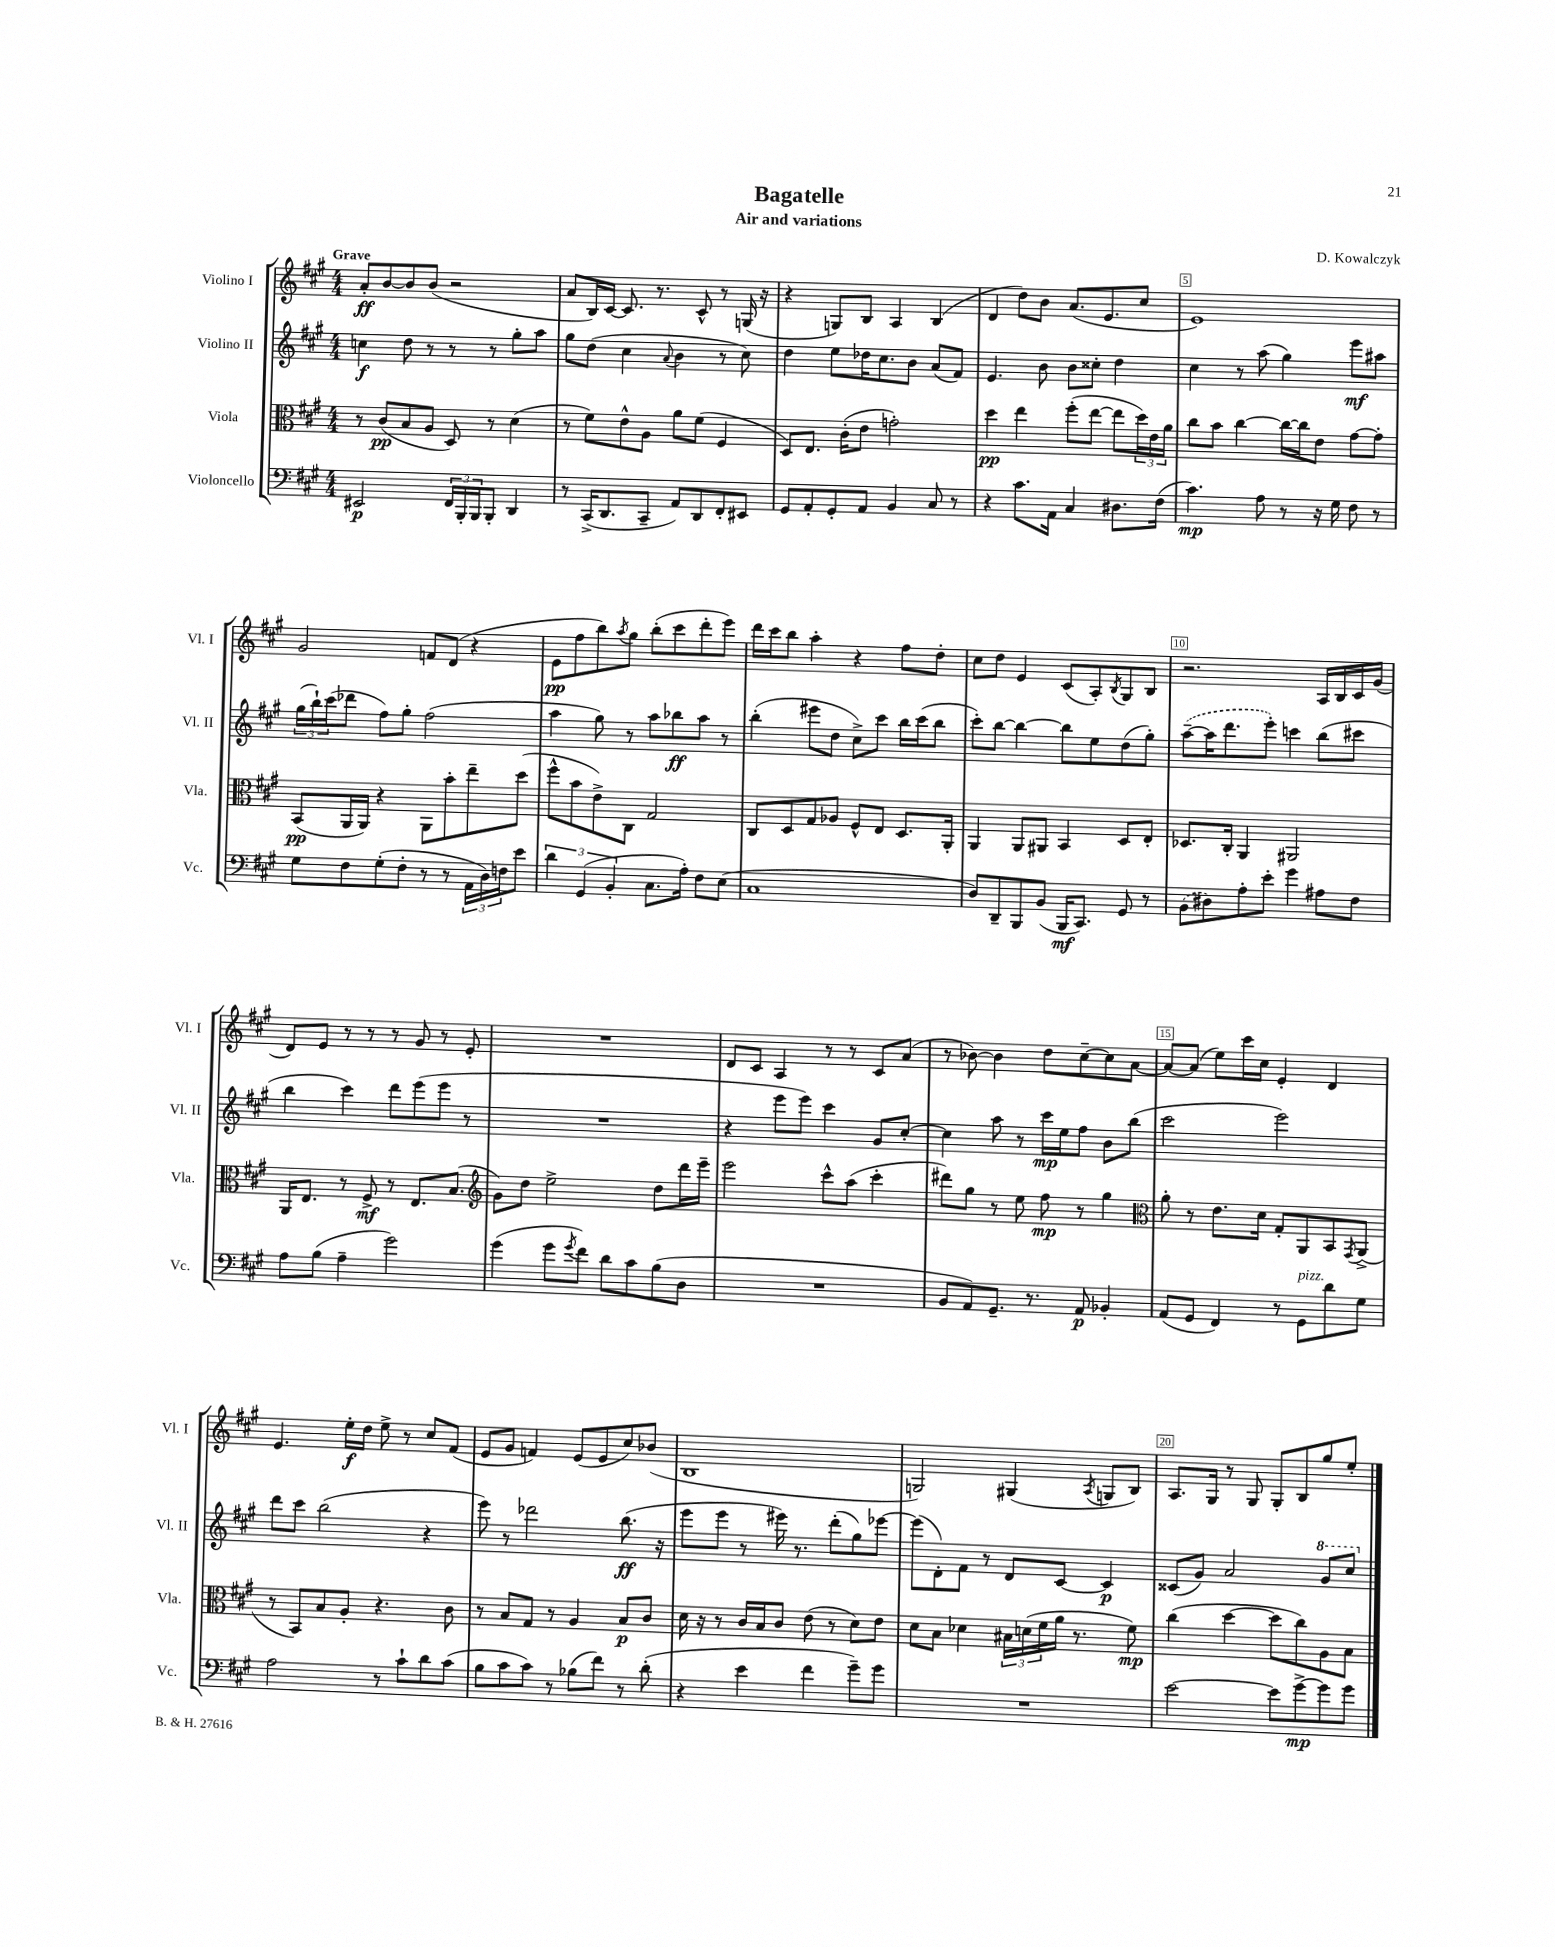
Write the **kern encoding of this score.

**kern	**dynam	**kern	**dynam	**kern	**dynam	**kern	**dynam
*part4	*part4	*part3	*part3	*part2	*part2	*part1	*part1
*staff4	*staff4	*staff3	*staff3	*staff2	*staff2	*staff1	*staff1
*I"Violoncello	*	*I"Viola	*	*I"Violino II	*	*I"Violino I	*
*I'Vc.	*	*I'Vla.	*	*I'Vl. II	*	*I'Vl. I	*
*clefF4	*	*clefC3	*	*clefG2	*	*clefG2	*
*k[f#c#g#]	*	*k[f#c#g#]	*	*k[f#c#g#]	*	*k[f#c#g#]	*
*M4/4	*	*M4/4	*	*M4/4	*	*M4/4	*
=1	=1	=1	=1	=1	=1	=1	=1
!	!	!	!	!	!	!LO:TX:a:B:t=Grave	!
2EE#X/	p	8r	.	4ccn\	f	8a'/L	ff
.	.	(8c#/L	pp	.	.	[8b/	.
.	.	8B/	.	8dd\	.	8b/]	.
.	.	8A/J	.	8r	.	(8b/J	.
24FF#/LL	.	8D/)	.	8r	.	2r	.
24BBB'/	.	.	.	.	.	.	.
24BBB/J	.	.	.	.	.	.	.
8BBB'/J	.	8r	.	8r	.	.	.
4DD/	.	(4d\	.	8gg#'\L	.	.	.
.	.	.	.	8aa\J	.	.	.
=2	=2	=2	=2	=2	=2	=2	=2
8r	.	8r	.	8gg#\L	.	8a/L	.
(16CC#^/KL	.	8f#\L)	.	(8dd\J	.	16B/L)	.
8.DD/	.	.	.	.	.	[16c#/JJ	.
.	.	8e^^\	.	4cc#\	.	8.c#/]	.
8CC#~/J	.	8A\J	.	.	.	.	.
.	.	.	.	.	.	8.r	.
.	.	.	.	8qqa/	.	.	.
8AA/L)	.	8a\L	.	4b\	.	.	.
8DD/	.	(8f#\J	.	.	.	8c#^^/	.
8FF#'/	.	4F#/	.	8r	.	8r	.
8EE#X/J	.	.	.	8cc#\)	.	(16Gn/	.
.	.	.	.	.	.	16r	.
=3	=3	=3	=3	=3	=3	=3	=3
8GG#/L	.	8D/L)	.	4dd\	.	4r	.
8AA'/	.	8.E/J	.	.	.	.	.
8GG#'/	.	.	.	8ee\L	.	8Gn/L)	.
.	.	(16c#'\KL	.	.	.	.	.
8AA/J	.	8e\J	.	16dd-X\K	.	8B/J	.
.	.	.	.	8.cc#\	.	.	.
4BB/	.	2gn'\)	.	.	.	4A/	.
.	.	.	.	8b\J	.	.	.
8C#/	.	.	.	(8a/L	.	(4B/	.
8r	.	.	.	8f#/J)	.	.	.
=4	=4	=4	=4	=4	=4	=4	=4
4r	.	4dd\	pp	4.e/	.	4d/	.
8.c#\L	.	4ee\	.	.	.	8dd\L)	.
.	.	.	.	8b\	.	8b\J	.
16AA\Jk	.	.	.	.	.	.	.
4C#/	.	(8ff#'\L	.	8b\L	.	(8.a/L	.
.	.	[8ee\J	.	8cc##X'\J	.	.	.
.	.	.	.	.	.	8.e/	.
8.D#X\L	.	8ee\L]	.	4dd\	.	.	.
.	.	24dd\L)	.	.	.	8cc#/J	.
.	.	24e\	.	.	.	.	.
(16F#\Jk	.	.	.	.	.	.	.
.	.	24a\JJ	.	.	.	.	.
=5	=5	=5	=5	=5	=5	=5	=5
4.c#\)	mp	8cc#\L	.	4cc#\	.	1e)	.
.	.	8b\J	.	.	.	.	.
.	.	[4cc#\	.	8r	.	.	.
8A\	.	.	.	(8aa\	.	.	.
8r	.	16cc#\LL_	.	4gg#\)	.	.	.
.	.	16cc#\J]	.	.	.	.	.
16r	.	8e\J	.	.	.	.	.
16G#\	.	.	.	.	.	.	.
8F#\	.	[8g#\L	.	8eee\L	mf	.	.
8r	.	8g#'\J]	.	8aa#X\J	.	.	.
!!LO:LB:g=z
=6	=6	=6	=6	=6	=6	=6	=6
8G#\L	.	(8BB/L	pp	(24gg#\LL	.	2g#/	.
.	.	.	.	24bb`\)	.	.	.
.	.	.	.	(24ccc#\J	.	.	.
8F#\	.	16AA/L	.	8ddd-X\J	.	.	.
.	.	16AA/JJ)	.	.	.	.	.
(8G#'\	.	4r	.	8ff#\L)	.	.	.
8F#'\J	.	.	.	8gg#'\J	.	.	.
8r	.	8AA\L	.	(2ff#\	.	8fn/L	.
8r	.	8b'\	.	.	.	(8d/J	.
24AA\LL	.	8ee~\	.	.	.	4r	.
24D\)	.	.	.	.	.	.	.
24Fn\J	.	.	.	.	.	.	.
8e\J	.	(8dd\J	.	.	.	.	.
=7	=7	=7	=7	=7	=7	=7	=7
6d\	.	8ff#^^\L	.	4aa\	.	8e\L	pp
.	.	8b\	.	.	.	8ff#\	.
(6GG#/	.	.	.	.	.	.	.
.	.	8e^\)	.	8gg#\)	.	8bb\)	.
6BB'/	.	.	.	.	.	.	.
.	.	.	.	.	.	8qaa/	.
.	.	8C#\J	.	8r	.	8gg#\J	.
8.C#\L	.	2G#/	.	8aa\L	.	(8bb'\L	.
.	.	.	.	8bb-X\	ff	8ccc#\	.
16A'\Jk)	.	.	.	.	.	.	.
8F#\L	.	.	.	8aa\J	.	8ddd'\	.
(8E\J	.	.	.	8r	.	8eee\J)	.
=8	=8	=8	=8	=8	=8	=8	=8
1C#	.	8C#/L	.	(4bb'\	.	16ddd\LL	.
.	.	.	.	.	.	16ccc#\J	.
.	.	8D/	.	.	.	8bb\J	.
.	.	8G#/	.	8eee#X\L	.	4aa'\	.
.	.	8A-X/J	.	8dd\J	.	.	.
.	.	8F#^^/L	.	8cc#^\L)	.	4r	.
.	.	8E/J	.	8ccc#\J	.	.	.
.	.	8.D/L	.	16bb\LL	.	8ff#\L	.
.	.	.	.	(16ccc#\J	.	.	.
.	.	.	.	8bb\J	.	8dd'\J	.
.	.	16AA'/Jk	.	.	.	.	.
=9	=9	=9	=9	=9	=9	=9	=9
8D/L)	.	4AA/	.	8ccc#'\L)	.	8cc#\L	.
8DD~/	.	.	.	[8bb\J	.	8dd\J	.
8BBB/	.	8AA/L	.	4bb\_	.	4e/	.
(8BB/J	.	8AA#X/J	.	.	.	.	.
16BBB/KL	mf	4BB/	.	8bb\L]	.	(8c#/L	.
8.CC#/J)	.	.	.	.	.	.	.
.	.	.	.	8ee\	.	8A'/)	.
.	.	.	.	.	.	8qB/	.
8GG#/	.	8D/L	.	(8dd\	.	8G#/	.
8r	.	8E'/J	.	8gg#'\J)	.	8B/J	.
=10	=10	=10	=10	=10	=10	=10	=10
(8BB\L	.	8.D-X/L	.	([8aa~\L	.	2.r	.
8D#X\)	.	.	.	16aa\K]	.	.	.
.	.	16C#'/Jk	.	8.ddd\	.	.	.
8A'\	.	4AA/	.	.	.	.	.
8e'\J	.	.	.	8eee'\J)	.	.	.
4g#\	.	2AA#X/	.	4cccn\	.	.	.
8A#X\L	.	.	.	(8bb\L	.	16A/LL	.
.	.	.	.	.	.	16B/	.
8F#\J	.	.	.	8ccc#X\J	.	16c#/	.
.	.	.	.	.	.	(16g#/JJ	.
!!LO:LB:g=z
=11	=11	=11	=11	=11	=11	=11	=11
8A\L	.	16AA/KL	.	4bb\	.	8d/L)	.
.	.	8.E/J	.	.	.	.	.
(8B\J	.	.	.	.	.	8e/J	.
4A~\	.	8r	.	4ccc#\)	.	8r	.
.	.	8F#^/	mf	.	.	8r	.
2g#\)	.	8r	.	8ddd\L	.	8r	.
.	.	8.E/L	.	(8eee\	.	8g#/	.
.	.	.	.	8eee\J	.	8r	.
.	.	(8.B/J	.	.	.	.	.
.	.	.	.	8r	.	8e'/	.
=12	=12	=12	=12	=12	=12	=12	=12
*	*	*clefG2	*	*	*	*	*
(4g#\	.	8g#\L)	.	1r	.	1r	.
.	.	8dd\J	.	.	.	.	.
8g#\L	.	2ee^\	.	.	.	.	.
8qg#/	.	.	.	.	.	.	.
8f#\J)	.	.	.	.	.	.	.
8d\L	.	.	.	.	.	.	.
8c#\	.	.	.	.	.	.	.
(8B\	.	8dd\L	.	.	.	.	.
8D\J	.	16ddd\L	.	.	.	.	.
.	.	16eee~\JJ	.	.	.	.	.
=13	=13	=13	=13	=13	=13	=13	=13
1r	.	2eee\	.	4r	.	8d/L	.
.	.	.	.	.	.	8c#/J	.
.	.	.	.	8eee\L	.	4A/	.
.	.	.	.	8eee\J)	.	.	.
.	.	8ccc#^^\L	.	4ccc#\	.	8r	.
.	.	(8aa\J	.	.	.	8r	.
.	.	4ccc#'\	.	8g#/L	.	8c#/L	.
.	.	.	.	[8cc#'/J	.	(8a/J	.
=14	=14	=14	=14	=14	=14	=14	=14
8BB/L	.	8ddd#X\L)	.	4cc#\]	.	8r	.
8AA/)	.	8gg#\J	.	.	.	[8b-X\)	.
8.GG#~/J	.	8r	.	8aa\	.	4b-\]	.
.	.	8ee\	.	8r	.	.	.
8.r	.	.	.	.	.	.	.
.	.	8ff#\	mp	16ccc#\LL	mp	8dd\L	.
.	.	.	.	16ee\J	.	.	.
8AA/	p	8r	.	8ff#\J	.	[8cc#~\	.
4BB-X'/	.	4gg#\	.	8b\L	.	8cc#\]	.
.	.	.	.	(8bb\J	.	[8a\J	.
=15	=15	=15	=15	=15	=15	=15	=15
*	*	*clefC3	*	*	*	*	*
(8AA/L	.	8a'\	.	2ccc#\	.	8a/L_	.
8GG#/J	.	8r	.	.	.	(8a/J]	.
4FF#/)	.	8.e\L	.	.	.	8ee\L)	.
.	.	.	.	.	.	16ccc#\L	.
.	.	16d\Jk	.	.	.	16cc#\JJ	.
8r	.	8G#'/L	.	2eee\)	.	4e'/	.
!LO:TX:a:i:t=pizz.	!	!	!	!	!	!	!
8GG#\L	.	8AA/	.	.	.	.	.
8d\	.	8BB/	.	.	.	4d/	.
.	.	8qGG#/	.	.	.	.	.
8G#\J	.	(8AA^/J	.	.	.	.	.
!!LO:LB:g=z
=16	=16	=16	=16	=16	=16	=16	=16
2A\	.	8r	.	8ddd\L	.	4.e/	.
.	.	8BB/L)	.	8ccc#\J	.	.	.
.	.	8B/	.	(2bb\	.	.	.
.	.	8A'/J	.	.	.	16ee'\LL	f
.	.	.	.	.	.	16dd\JJ	.
8r	.	4.r	.	.	.	8ee^\	.
8c#`\L	.	.	.	.	.	8r	.
8d\	.	.	.	4r	.	8cc#/L	.
(8c#\J	.	8c#\	.	.	.	(8f#/J	.
=17	=17	=17	=17	=17	=17	=17	=17
8B\L	.	8r	.	8eee\)	.	8e/L	.
8c#\	.	8B/L	.	8r	.	8g#/J	.
8c#\J)	.	8G#/J	.	2ddd-X\	.	4fn/)	.
8r	.	8r	.	.	.	.	.
(8B-X\L	.	4A/	.	.	.	(8e/L	.
8f#\J)	.	.	.	.	.	8e/	.
8r	.	8B/L	p	(8.bb\	ff	8cc#/)	.
(8d'\	.	8c#/J	.	.	.	(8b-X/J	.
.	.	.	.	16r	.	.	.
=18	=18	=18	=18	=18	=18	=18	=18
4r	.	16d\	.	8eee\L	.	1B	.
.	.	16r	.	.	.	.	.
.	.	8r	.	8eee\J	.	.	.
4e\	.	16c#/LL	.	8r	.	.	.
.	.	16B/J	.	.	.	.	.
.	.	8c#/J	.	16eee#X\)	.	.	.
.	.	.	.	8.r	.	.	.
4f#\	.	(8e\	.	.	.	.	.
.	.	8r	.	(8ddd'\L	.	.	.
8g#~\L)	.	8d\L)	.	8gg#\)	.	.	.
8g#\J	.	8e\J	.	[8eee-X\J	.	.	.
=19	=19	=19	=19	=19	=19	=19	=19
1r	.	8d\L	.	(8eee-\L]	.	2Gn/)	.
.	.	8B\J	.	8d'\)	.	.	.
.	.	4d-X\	.	8f#\J	.	.	.
.	.	.	.	8r	.	.	.
.	.	24B#X\LL	.	8d/L	.	(4G#X/	.
.	.	(24dn\	.	.	.	.	.
.	.	24f#\	.	.	.	.	.
.	.	16a\JJ	.	[8c#/J	.	.	.
.	.	8.r	.	.	.	.	.
.	.	.	.	.	.	8qA/	.
.	.	.	.	4c#/]	p	8Gn/L	.
.	.	8f#\)	mp	.	.	8B/J)	.
=20	=20	=20	=20	=20	=20	=20	=20
[2e\	.	(4cc#\	.	(8c##X/L	.	8.A/L	.
.	.	.	.	8g#/J)	.	.	.
.	.	.	.	.	.	16G#/Jk	.
.	.	[4dd\	.	2a/	.	8r	.
.	.	.	.	.	.	8G#/	.
8e\L]	.	8dd\L]	.	.	.	8G#'/L	.
[8g#^\	mp	8cc#\)	.	.	.	8B/	.
*	*	*	*	*8va	*	*	*
8g#\]	.	8A\	.	8gg#/L	.	8gg#/	.
8g#\J	.	8B\J	.	8ccc#/J	.	8ee'/J	.
*	*	*	*	*X8va	*	*	*
==	==	==	==	==	==	==	==
*-	*-	*-	*-	*-	*-	*-	*-
